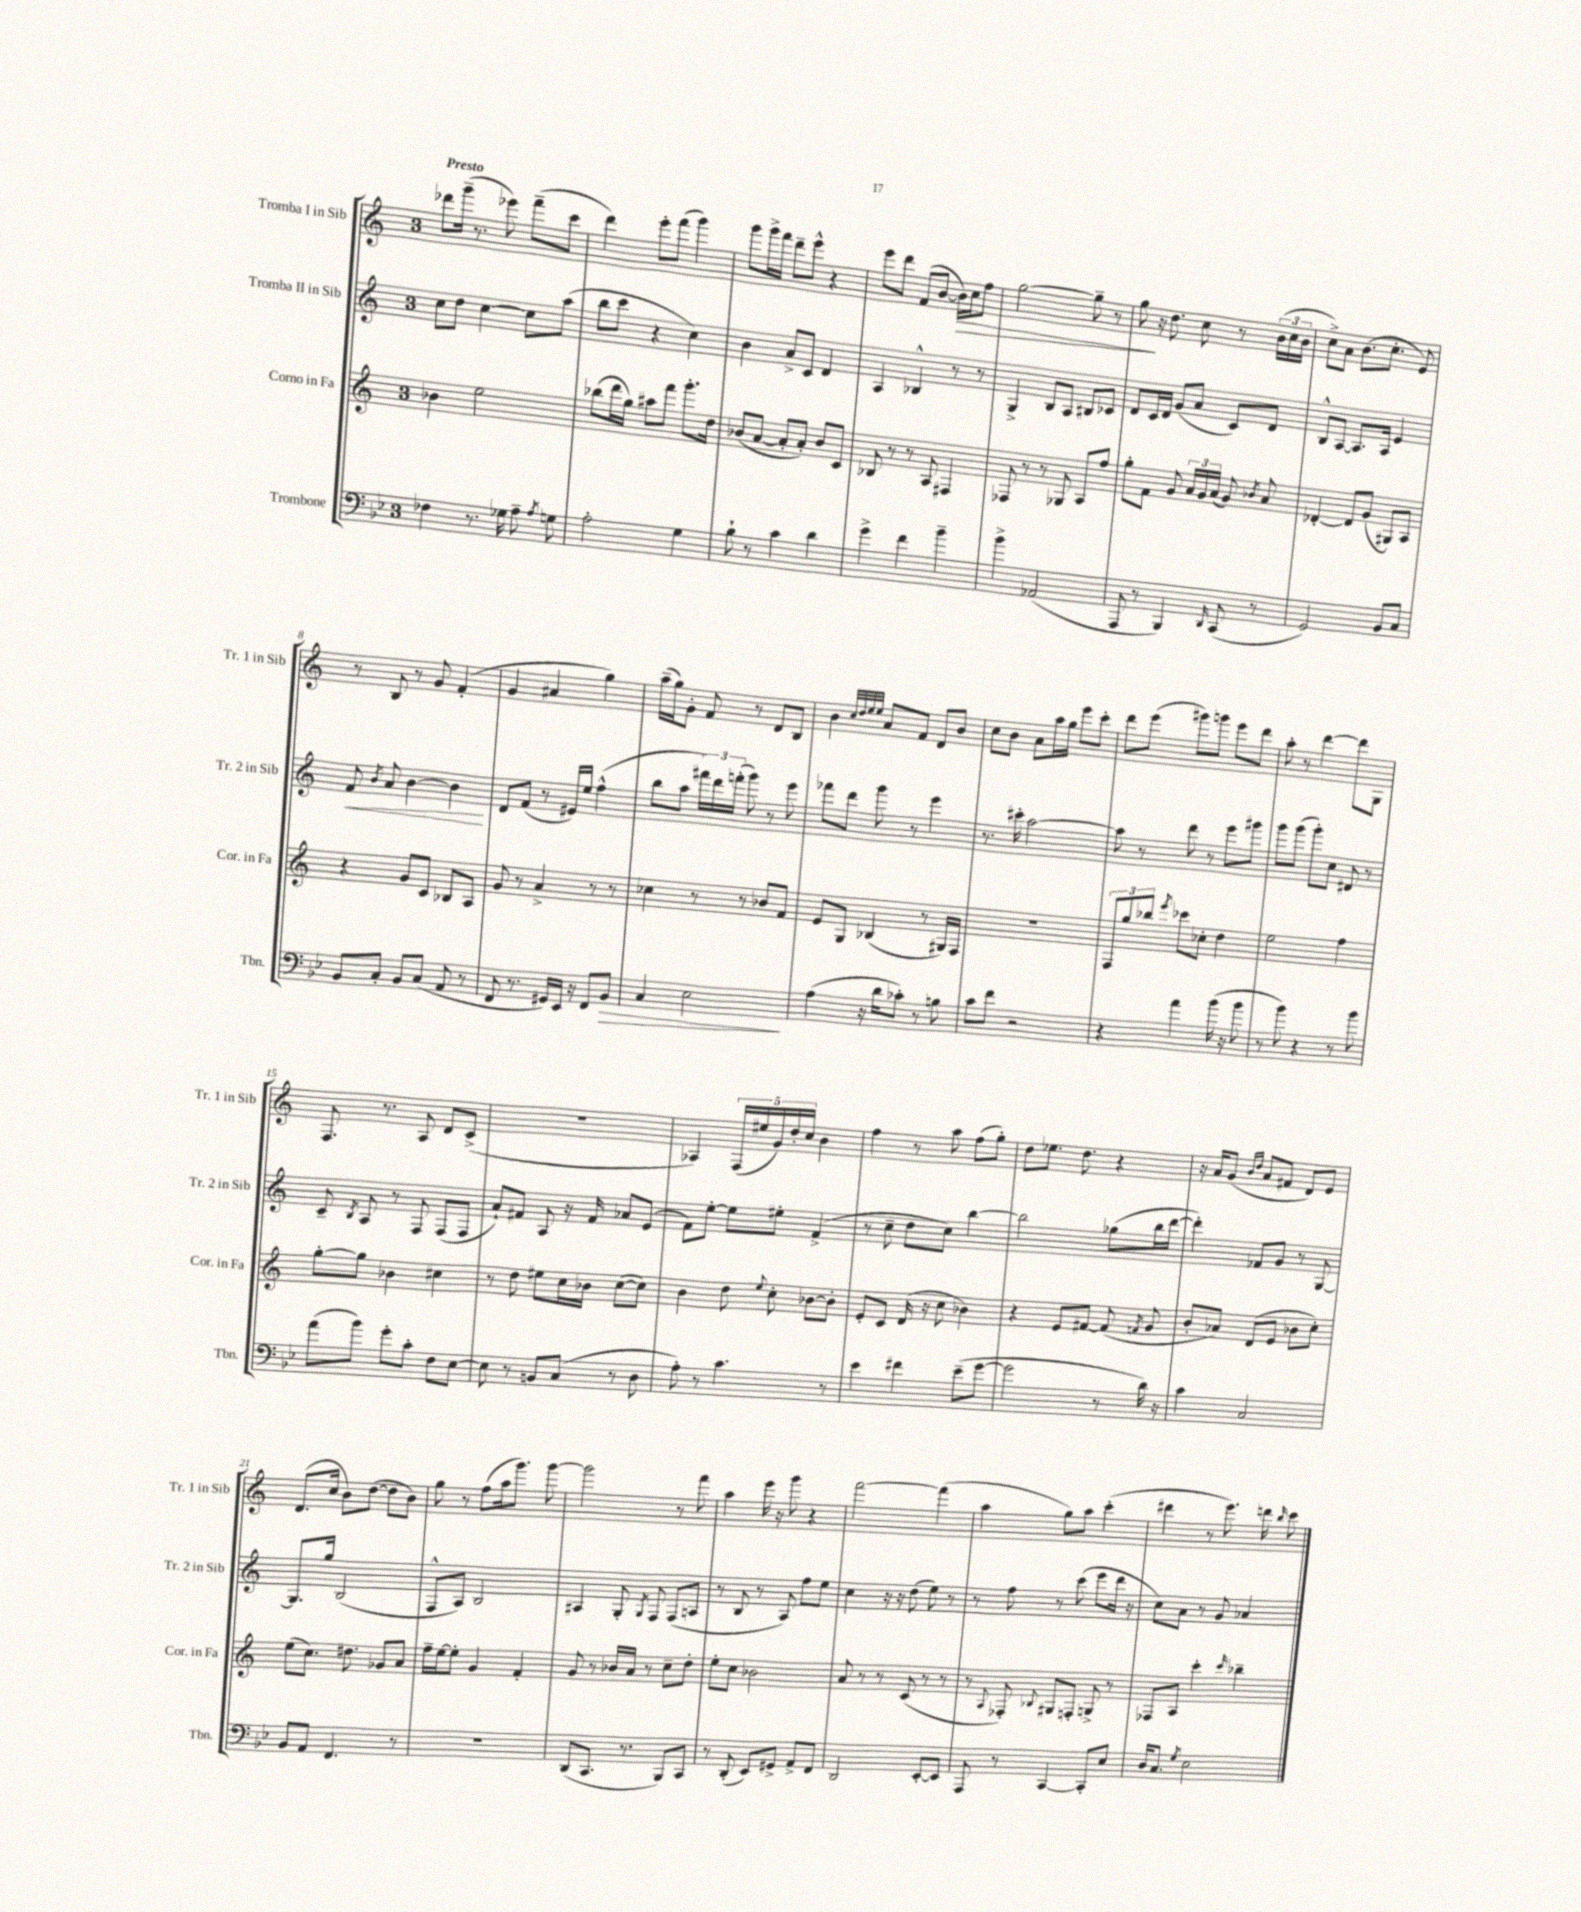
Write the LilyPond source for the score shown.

<<
\new StaffGroup <<
\new Staff = "s0" \with { instrumentName = "Tromba I in Sib" shortInstrumentName = "Tr. 1 in Sib" } {
    \clef treble \key c \major \once \override Staff.TimeSignature.style = #'single-digit \time 3/4 \tempo "Presto"
    \autoBeamOff des'''8[ g'''16]--( r8. ees'''8) f'''8[--( c'''8] |
    d'''4) e'''8[-. f'''8]( g'''4) |
    g'''8[ g'''16-> f'''16] d'''8[-- e'''8]-^ r4 |
    e'''8[ d'''8] f'8[( b'8]~ b'16[\>) c''16 f''8] |
    g''2~ g''8-- r8 |
    g''8\! r16 d''8. c''8 r8 \tuplet 3/2 { b'16[( c''16 b'16] } |
    c''8[->) a'8] b'8.[( c''8.]-. e'8) |
    r8 b8 r8 g'8 f'4-.( |
    g'4 ais'4 g''4) |
    a''16[--( g''16) g'8]-. f'8 r8 d'8[ b8] |
    b'4 \grace { c''32[ d''32 e''32 e''32] } a'8[ f'8] d'8[ b'8] |
    c''8[ b'8] a'8[ a''16 g''16] e'''8[ c'''8]-. |
    d'''8[ e'''8]( gis'''8[) g'''8] e'''8[ d'''8] |
    a''8-. r8 d'''4~ d'''8[ g8] |
    f8. r8. a8 d'8[ c'8]->( |
    R2. |
    aes4) \tuplet 5/4 { f16[( eis''16 g'16) d''16-. c''16] } b'4 |
    f''4 r8 a''8 f''8[( g''8]-.) |
    d''8[ ees''8.] d''8. r4 |
    r16 a'16[ g'8]( \grace { b'16[ d''16] } a'8[ fis'8] d'8[) e'8] |
    d'8.[( c''16] b'8[) d''8]~( d''8[ b'8]) |
    g''8 r8 f''8[( a''16 g'''8.]) g'''8~ |
    g'''2 r8 f'''8 |
    a''4 e'''16 r16 g'''8 r4 |
    f'''2~ f'''4( |
    a''4 g''8[) a''8] c'''4-.( |
    dis'''4 r8 e'''8.) d'''16 \grace { b''16 } c'''8 \bar "|." |
}
\new Staff = "s1" \with { instrumentName = "Tromba II in Sib" shortInstrumentName = "Tr. 2 in Sib" } {
    \clef treble \key c \major \once \override Staff.TimeSignature.style = #'single-digit \time 3/4
    \autoBeamOff c''8[ d''8] c''4~ c''8[ a''8]( |
    b''8[ c'''8] r4 c''4) |
    b'4 a'8[-> c'8] d'4 |
    a4 bes4-^ r8 r8 |
    g4-> b8[ a8] bis8[ ces'8] |
    d'8[ c'16 d'16] g'8[( a'8] c'8[) d'8] |
    b8[-^ a8]~ a8.[ a16] e'4 |
    f'8\< \acciaccatura { b'8 } a'8 b'4~ b'4\! |
    d'8[ f'8]( r8 eis'16[) e''16] f''4-^( |
    b''8[ a''8] \tuplet 3/2 { fis'''16[) d'''16 f'''16]-.( } g'''8) r8 e'''8 |
    fes'''8[ d'''8] g'''8 r8 e'''4 |
    r8. cis'''16-. a''2~ |
    a''8 r8 d'''8 r8 e'''8[ gis'''8] |
    g'''8[ g'''8]( g'''8[-.) c''8] dis'8 r8 |
    c'8-- \acciaccatura { b8 } a8 r8 f8 f8[( f8] |
    a'8[-!) fis'8] a8 r16 fis'16 aes'8[ e'8]( |
    f'8[) e''8]~-. e''8[ eis''8]-. f'4->( |
    r8 c''8-- d''8[ c''8]) b''4~ |
    b''2 ges''8[( b''16 d'''16]~ |
    d'''4-.) fes'8[ g'8] r8 g8~ |
    g8.[ g''16] b2( |
    f8[-^ a8]) b2 |
    ais4 g8-. \acciaccatura { g8 } f8 f8[( a8] |
    r8 b8 r8 a8) f''8[ e''8] |
    c''4 r16 r16 d''8( e''8) r8 |
    r8 f''8 r8 c'''8( e'''8[ d'''16] r16 |
    c''8[) a'8] r8 g'8 aes'4 \bar "|." |
}
\new Staff = "s2" \with { instrumentName = "Corno in Fa" shortInstrumentName = "Cor. in Fa" } {
    \clef treble \key c \major \once \override Staff.TimeSignature.style = #'single-digit \time 3/4
    \autoBeamOff bes'4 e''2 |
    bes''8[( d'''16 g''16]) ais''8[ f'''8] g'''8.[-. d''16] |
    bes'8[( a'8]~ a'8[-. a'8]-.) bes'8[ c'8] |
    bes8 r8 r8 a8 fis4 |
    fes8 r8 r8 ges8 a8[ f''8] |
    g''8[-. f'8] g'8 \tuplet 3/2 { a'16[ g'16 a'16]( } g'8) \acciaccatura { bes'8 } a'8 |
    des'4~-. des'8[ g'8]( gis8[) a8] |
    r4 g'8[ c'8] bes8[ a8] |
    g'8 r8 a'4-> r8 r8 |
    ces''4 r8 r8 bes'8[ f'8] |
    e'8[ g8] bes4( r8 gis16[) f16] |
    R2. |
    \tuplet 3/2 { f8[ g''8 bes''8] } \acciaccatura { e'''8 } ces'''8[ ces''8]-. d''4 |
    e''2 f''4 |
    g''8[~-. g''8] bes'4 cis''4 |
    r8 d''8 eis''8[ c''16 bes'16] c''8[~( c''8]) |
    b'4 d''8 \appoggiatura { e''8 } c''8-. bes'8[~ bes'8]-. |
    e'8[-. c'8] d'16( r16 c''8 bes'4) |
    r4 e'8[ fis'8]~ fis'8( \acciaccatura { f'8 } g'8 |
    b'8[-. aes'8]) d'8[( e'8] bes'8[ c''8]-.) |
    e''8[( c''8.]) dis''8. ges'8[ a'8] |
    f''16[-- e''16~ e''8]-. g'4 f'4-. |
    g'8 r8 bes'16[ a'16] r8 c''8[-- d''8]-. |
    e''8[-. c''8] bes'2 |
    a'8 r8 r8 c'8( r8 r8 |
    r8 \appoggiatura { a8 } fes8-.) \appoggiatura { bes8 } gis8[ f8]-. g8-> r8 |
    fes8[ a8] c'''4-. \grace { c'''16 } bes''4-- \bar "|." |
}
\new Staff = "s3" \with { instrumentName = "Trombone" shortInstrumentName = "Tbn." } {
    \clef bass \key bes \major \once \override Staff.TimeSignature.style = #'single-digit \time 3/4
    \autoBeamOff fes4 r8. ges16 a8-- \acciaccatura { a8 } g8 |
    a2-. g4 |
    bes8-! r8 c'4 d'4 |
    g'4-> f'4 bes'4-- |
    bes'4-> aes,2( |
    a,,8 r8 bes,,4) \grace { d,16 } c,8( r8 |
    g,2) bes,8[ c8] |
    bes,8[ c8]-. bes,8[ c8]( a,8 r8 |
    f,8 r8. gis,16[) ees,16] r16 f,8[ bes,8]\> |
    c4 ees2\! |
    a4( r16 d'16[ ces'8]-.) r8 b8 |
    c'8[ f'8] r2 |
    r4 a'4 bes'16( r16 bes'8 |
    r8 bes'8) r4 r8 bes'8 |
    a'8[( bes'8]) g'8[-. c'8]-. f8[ ees8]~ |
    ees8 r8 b,8[ c8]( r8 d8 |
    a8-.) r8 c'4. r8 |
    ees'4 fis'4 ees'8[--( g'8]~ |
    g'2 r8 d'16) r16 |
    c'4 c2 |
    bes,8[ a,8] f,4. r8 |
    R2. |
    d,8[( c,8.] r8. bes,,8[) c,8] |
    r8 d,8-.( ees,8[) gis,8]-> a,8[-> f,8] |
    d,2 ees,8[~-. ees,8] |
    a,,8 r8 c,4~ c,8[-. ees8] |
    d16[ c8.] \acciaccatura { g8 } ees2 \bar "|." |
}
>>
>>
